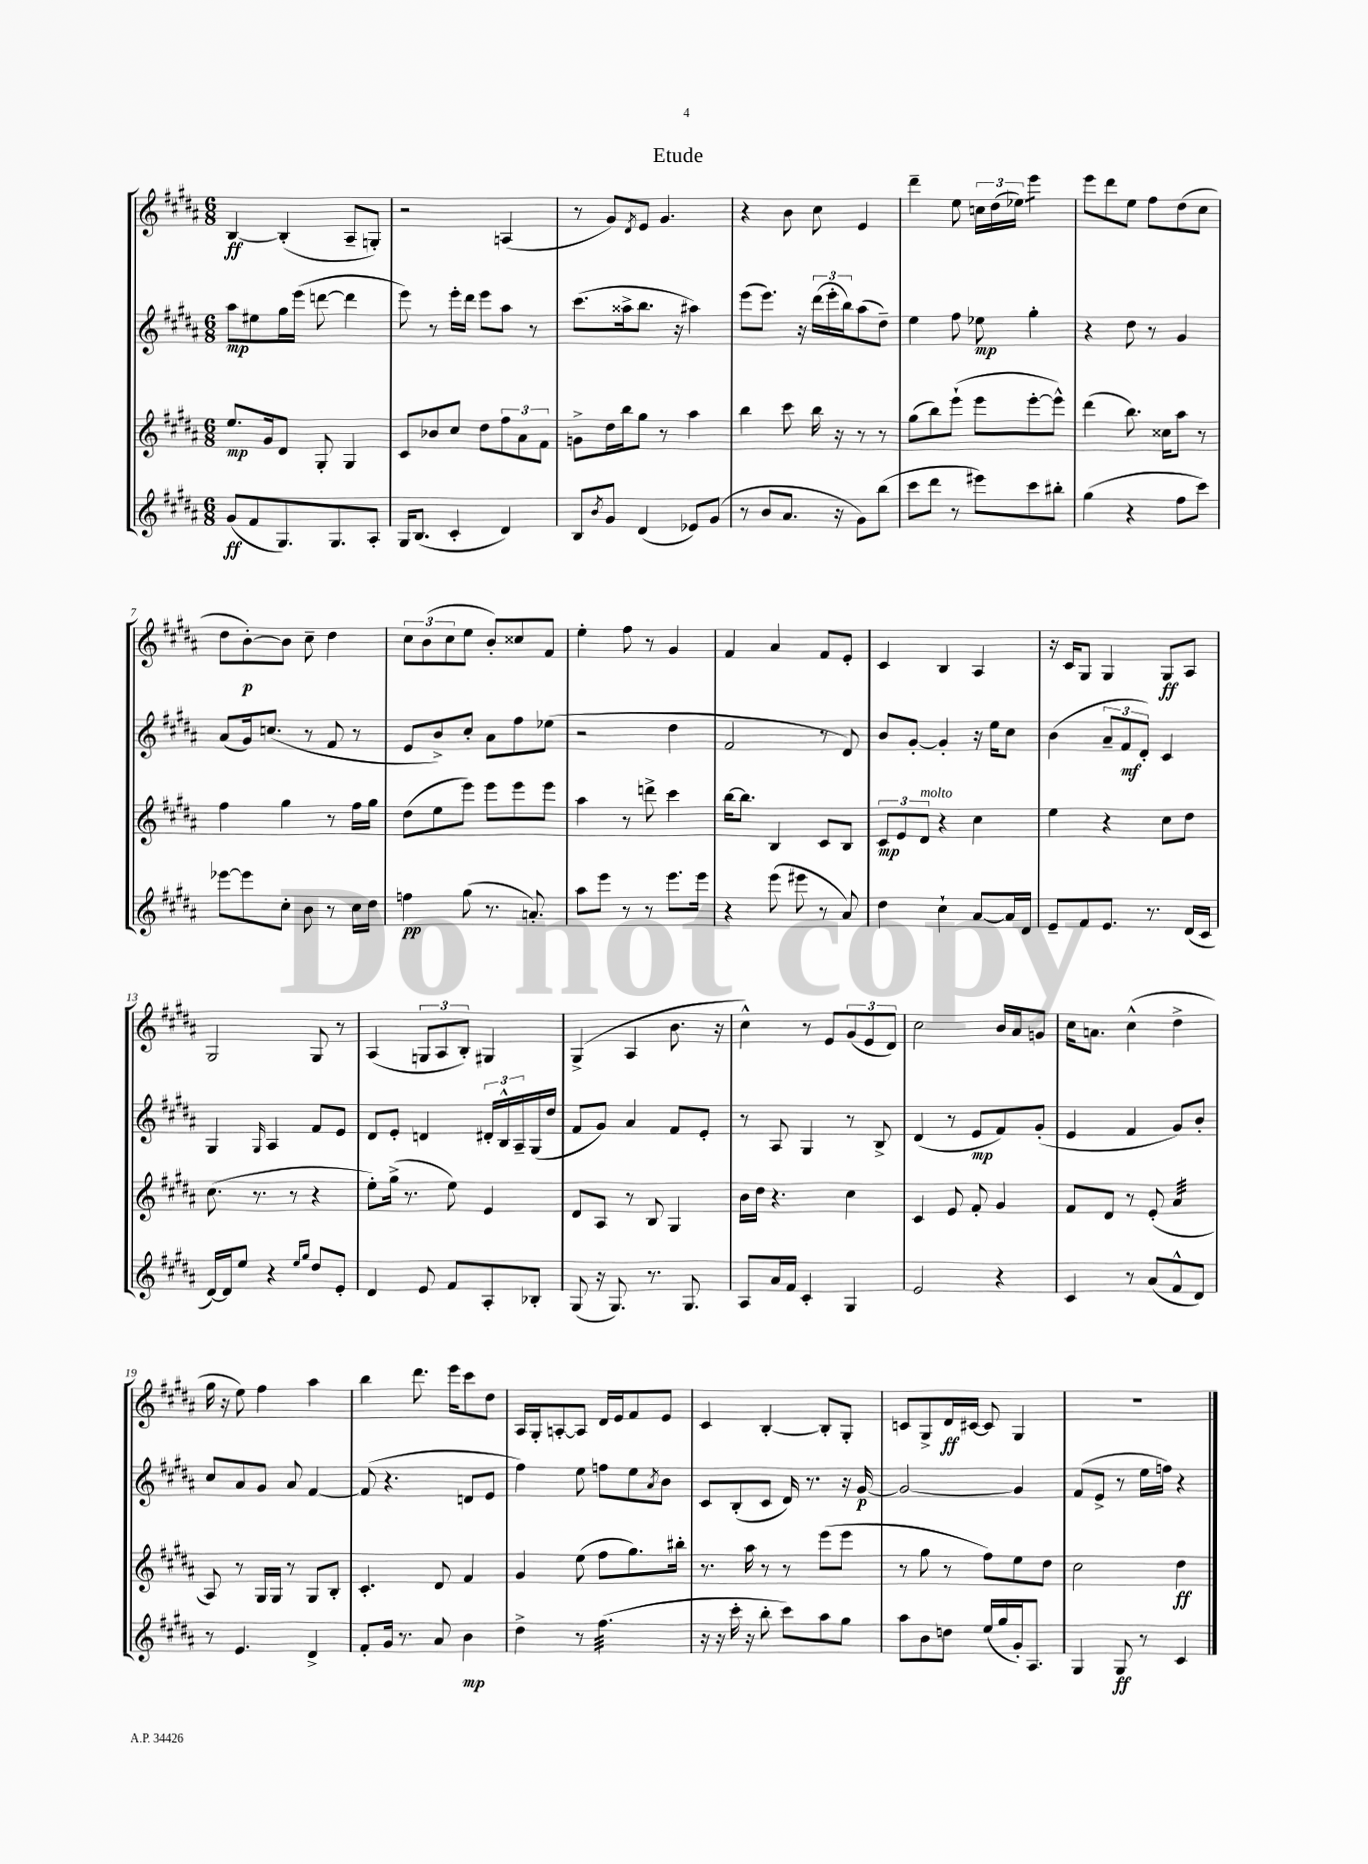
\header { title = "Etude" }
<<
\new StaffGroup <<
\new Staff = "s0" {
    \clef treble \key b \major \numericTimeSignature \time 6/8
    b4~\ff b4-.( ais8-- g8-.) |
    r2 a4( |
    r8 gis'8) \acciaccatura { dis'8 } e'8 gis'4. |
    r4 b'8 cis''8 e'4 |
    dis'''4-- e''8 \tuplet 3/2 { c''16 dis''16( ees''16) } e'''4:8 |
    e'''8 dis'''8 e''8 fis''8 dis''8( cis''8 |
    dis''8 b'8~-.\p) b'8 cis''8-- dis''4 |
    \tuplet 3/2 { cis''8 b'8( cis''8 } e''8 b'8-.) cisis''8 fis'8 |
    e''4-. fis''8 r8 gis'4 |
    fis'4 ais'4 fis'8 e'8-. |
    cis'4 b4 ais4 |
    r16 cis'16 gis8 gis4 gis8\ff ais8 |
    gis2 gis8 r8 |
    ais4( \tuplet 3/2 { g8 ais8 b8-.) } gis4 |
    gis4->( ais4 b'8. r16 |
    cis''4-^) r8 e'8 \tuplet 3/2 { gis'8( e'8 dis'8) } |
    cis''2 b'16 ais'16 g'8 |
    cis''16 a'8. cis''4-^( dis''4-> |
    gis''16 r16 e''8) fis''4 ais''4 |
    b''4 dis'''8. e'''16 cis'''8 dis''8 |
    ais16 gis16-. a8~-. a8 dis'16 e'16 fis'8 e'8 |
    cis'4 b4~-. b8-. gis8-. |
    c'8 gis8-> dis'16\ff cis'16~ cis'8 gis4 |
    R2. \bar "|." |
}
\new Staff = "s1" {
    \clef treble \key b \major \numericTimeSignature \time 6/8
    ais''8\mp eis''8 gis''16 e'''16( d'''8~ d'''4 |
    e'''8) r8 e'''16-. dis'''16 e'''8 ais''8 r8 |
    cis'''8.( aisis''16-> b''8. r16 ais''4) |
    e'''8( e'''8.) r16 \tuplet 3/2 { dis'''16( e'''16-. b''16) } ais''8( dis''8--) |
    e''4 fis''8 ees''8\mp gis''4-. |
    r4 dis''8 r8 gis'4 |
    ais'8( gis'16) c''8.( r8 fis'8 r8 |
    e'8 b'8->) cis''8-. ais'8 fis''8 ees''8( |
    r2 dis''4 |
    fis'2 r8 dis'8) |
    b'8 gis'8~-. gis'4-. r16 e''16 cis''8 |
    b'4( \tuplet 3/2 { ais'8-- fis'8\mf dis'8-.) } cis'4 |
    gis4 \grace { gis16 } ais4 fis'8 e'8 |
    dis'8 e'8-. d'4 \tuplet 3/2 { dis'16-. b16-^ ais16-- } gis16( dis''16 |
    fis'8 gis'8) ais'4 fis'8 e'8-. |
    r8 ais8 gis4 r8 b8-> |
    dis'4( r8 e'8\mp fis'8) gis'8-.( |
    e'4 fis'4 gis'8) b'8-. |
    cis''8 ais'8 gis'8 ais'8 fis'4~ |
    fis'8( r4. d'8 e'8 |
    fis''4) e''8 f''8 e''8 \acciaccatura { ais'8 } b'8 |
    cis'8 b8-.( cis'8 dis'16) r8. r16 gis'16~\p |
    gis'2~ gis'4 |
    fis'8( e'8-> r8 e''16 f''16) r4 \bar "|." |
}
\new Staff = "s2" {
    \clef treble \key b \major \numericTimeSignature \time 6/8
    e''8.\mp gis'16 dis'8 gis8-. gis4 |
    cis'8 bes'8 cis''8 dis''8 \tuplet 3/2 { fis''8 ais'8 fis'8 } |
    g'8-> dis''16 b''16 gis''8 r8 ais''4 |
    b''4 cis'''8 b''16 r16 r8 r8 |
    gis''8( b''8) e'''8-!( e'''8 e'''8~-. e'''8-^) |
    dis'''4( b''8.) cisis''16 ais''8 r8 |
    fis''4 gis''4 r8 fis''16 gis''16 |
    dis''8( e''8 e'''8) e'''8 e'''8 e'''8 |
    ais''4 r8 d'''8-> cis'''4 |
    b''16~ b''8. b4 cis'8 b8 |
    \tuplet 3/2 { cis'8\mp e'8 dis'8^\markup { \italic "molto" } } r4 cis''4 |
    e''4 r4 cis''8 dis''8 |
    cis''8.( r8. r8 r4 |
    e''8-.) gis''16->( r8. e''8) e'4 |
    dis'8 ais8 r8 b8 gis4 |
    b'16 dis''16 r4. cis''4 |
    cis'4 e'8 fis'8-. gis'4 |
    fis'8 dis'8 r8 e'8-.( ais'4:32 |
    ais8) r8 gis16 gis16 r8 gis8 b8-. |
    cis'4.-. dis'8 fis'4 |
    gis'4 e''8( fis''8 gis''8.) bis''16-. |
    r8. ais''16 r8 r8 e'''8( e'''8 |
    r8 gis''8 r8 fis''8) e''8 dis''8 |
    cis''2 dis''4\ff \bar "|." |
}
\new Staff = "s3" {
    \clef treble \key b \major \numericTimeSignature \time 6/8
    gis'8\ff( fis'8 gis8.) gis8. ais8-. |
    gis16 b8.( cis'4-. dis'4) |
    b8 \acciaccatura { b'8 } gis'8 dis'4( ees'8) gis'8( |
    r8 b'8 ais'8. r16 gis'8) b''8( |
    cis'''8 dis'''8 r8 eis'''8) cis'''8 bis''8-. |
    gis''4( r4 fis''8 cis'''8) |
    ees'''8~ ees'''8 cis''8-. b'8 r8 cis''16 dis''16 |
    f''4\pp gis''8( r8. a'8.-.) |
    ais''8 e'''8 r8 r8 e'''8. e'''16 |
    r4 e'''8( eis'''8 r8 ais'8) |
    dis''4 cis''4-! ais'8~ ais'16 dis'16 |
    e'8-- fis'8 e'8. r8. dis'16( cis'16 |
    dis'16~) dis'16 e''8 r4 \grace { e''16 gis''16 } dis''8 e'8-. |
    dis'4 e'8 fis'8 ais8-. bes8-. |
    gis8( r16 gis8.) r8. gis8. |
    ais8 ais'16 fis'16 cis'4-. gis4 |
    e'2 r4 |
    cis'4 r8 ais'8( fis'8-^ dis'8) |
    r8 e'4. dis'4-> |
    fis'8-. gis'16 r8. ais'8 b'4\mp |
    dis''4-> r8 fis''4.:32( |
    r16 r16 cis'''16-. r16 b''8-. cis'''8) ais''8 gis''8 |
    ais''8 b'8 d''8 e''16( gis''16 gis'16-.) ais8. |
    gis4 gis8\ff r8 cis'4 \bar "|." |
}
>>
>>
